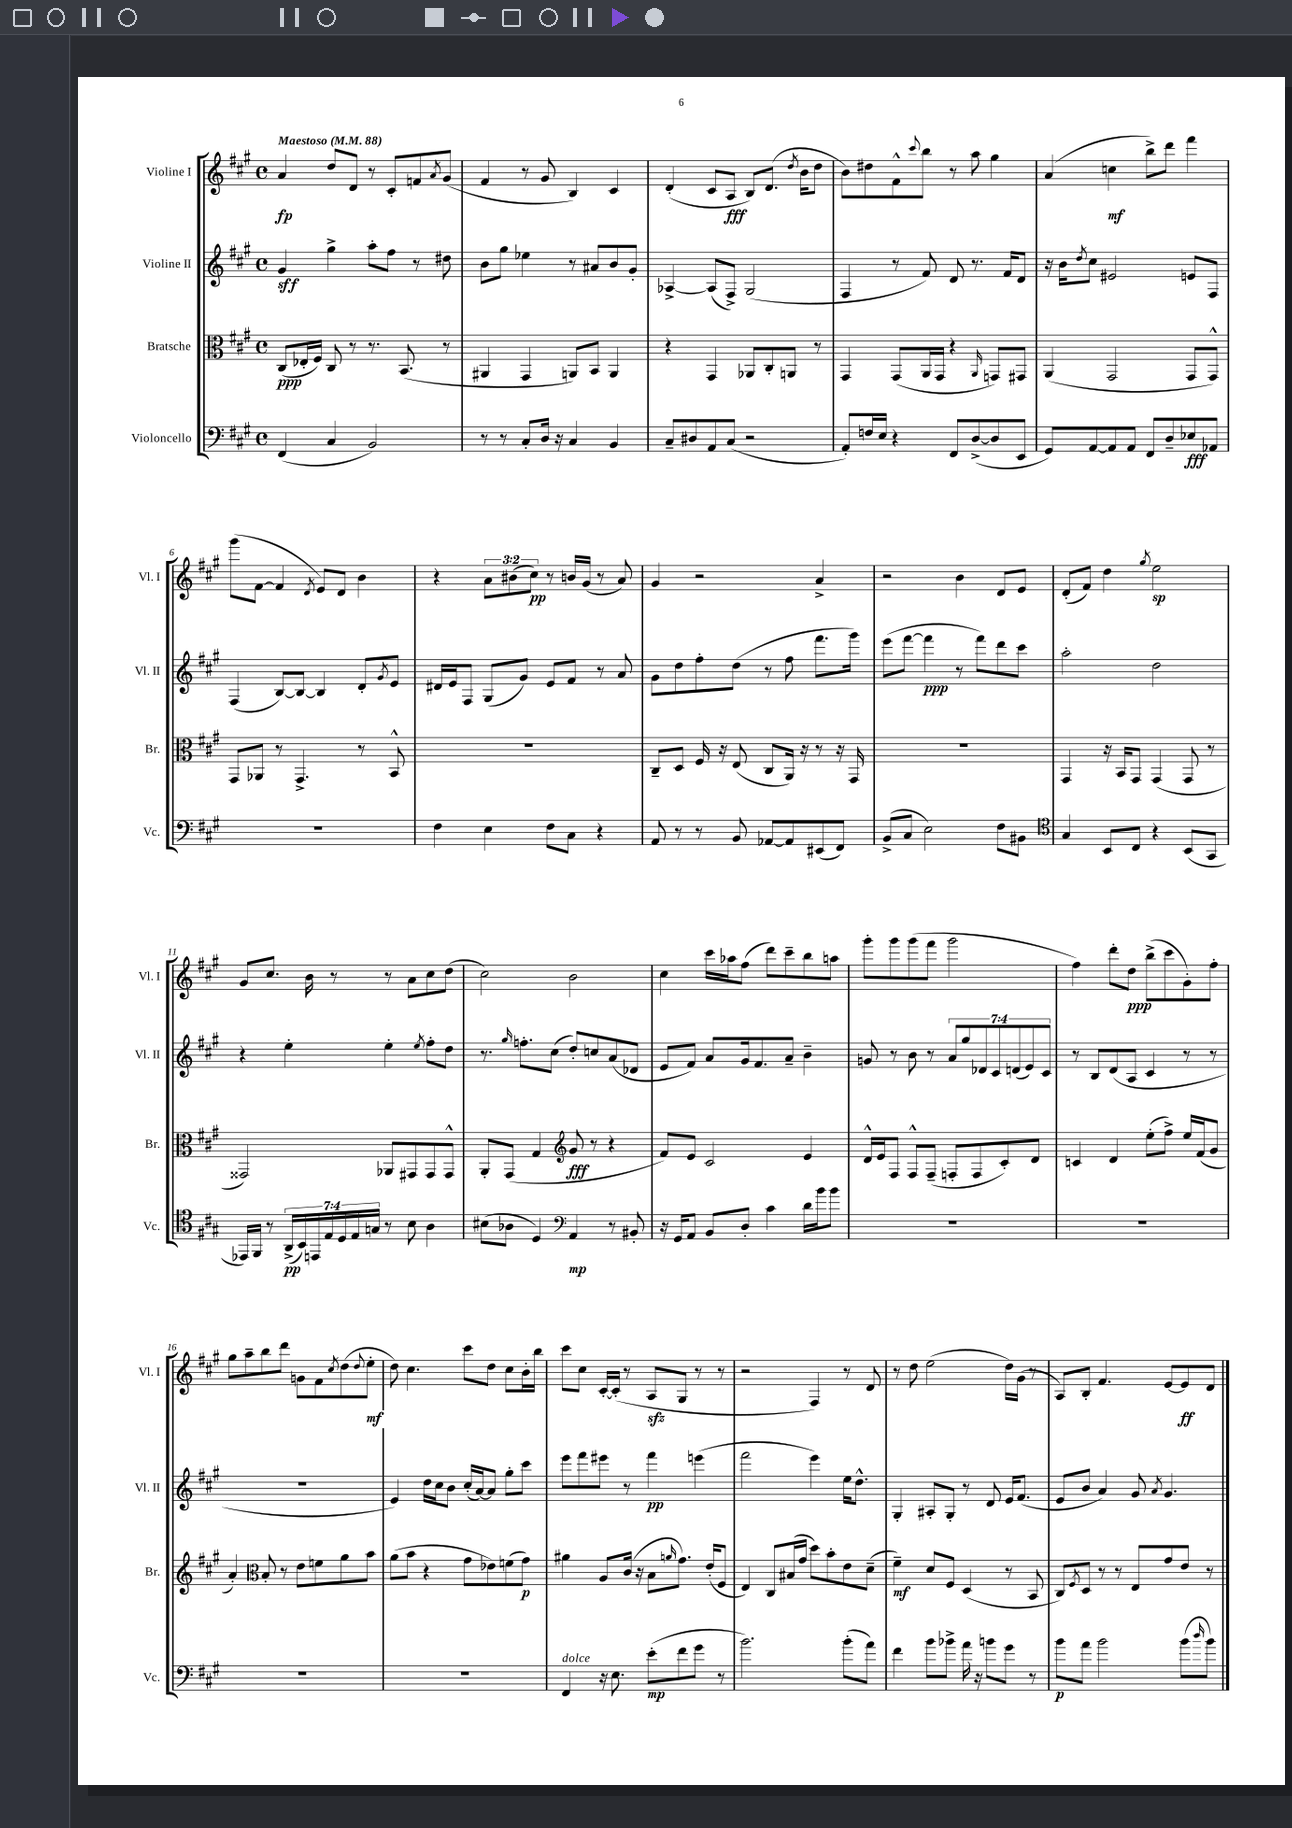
<<
\new StaffGroup <<
\new Staff = "s0" \with { instrumentName = "Violine I" shortInstrumentName = "Vl. I" } {
    \clef treble \key a \major \defaultTimeSignature \time 4/4 \override Staff.TupletNumber.text = #tuplet-number::calc-fraction-text \tempo "Maestoso" 4 = 88
    a'4\fp d''8 d'8 r8 cis'8-. f'8 \acciaccatura { a'8 } gis'8( |
    fis'4 r8 gis'8 b4) cis'4 |
    d'4-.( cis'8 a8\fff b8) d'8.( \acciaccatura { d''8 } b'16 d''8 |
    b'8) dis''8 fis'8-^ \appoggiatura { cis'''8 } b''8 r8 a''8 gis''4 |
    a'4( c''4\mf b''8->) d'''8 fis'''4 |
    gis'''8( fis'8~ fis'4 \acciaccatura { d'8 } e'8) d'8 b'4 |
    r4 \tuplet 3/2 { a'8 bis'8( cis''8\pp) } r8 b'16 gis'16( r8 a'8) |
    gis'4 r2 a'4-> |
    r2 b'4 d'8 e'8 |
    d'8-.( fis'8) d''4 \acciaccatura { gis''8 } e''2\sp |
    gis'8 cis''8. b'16 r8 r8 a'8 cis''8 d''8( |
    cis''2) b'2 |
    cis''4 cis'''16 aes''16 fis''8( d'''8) cis'''8-- b''8 a''8 |
    gis'''8-. gis'''8 gis'''8( fis'''8 gis'''2 |
    fis''4) d'''8-. d''8\ppp b''8->( cis'''8 gis'8-.) fis''8-. |
    gis''8 a''8-- b''8 d'''8 g'8 fis'8 \acciaccatura { cis''8 } d''8( \appoggiatura { d''8 } e''8-.\mf |
    d''8) cis''4. cis'''8 d''8 cis''8 b'16-. b''16 |
    cis'''8 cis''8 cis'16~-. cis'16-.( r8 a8\sfz gis8 r8 r8 |
    r2 fis4) r8 d'8 |
    r8 d''8 e''2( d''16) gis'16( r8 |
    a8) b8-. fis'4. e'8~ e'8\ff d'8 \bar "|." |
}
\new Staff = "s1" \with { instrumentName = "Violine II" shortInstrumentName = "Vl. II" } {
    \clef treble \key a \major \defaultTimeSignature \time 4/4 \override Staff.TupletNumber.text = #tuplet-number::calc-fraction-text
    gis'4\sff gis''4-> a''8-. fis''8 r8 dis''8 |
    b'8 gis''8 ees''4 r8 ais'8 b'8 gis'8-. |
    aes4~-> aes8( fis8->) gis2( |
    fis4 r8 fis'8) d'8 r8. fis'16 d'8 |
    r16 b'16 \acciaccatura { d''8 } cis''8 eis'2 e'8 fis8 |
    fis4( b8~) b8~ b4 d'8-. \acciaccatura { gis'8 } e'8 |
    dis'16 e'16 fis8 gis8( gis'8) e'8 fis'8 r8 a'8 |
    gis'8 d''8 fis''8-. d''8( r8 fis''8 fis'''8. gis'''16) |
    e'''8( fis'''8~ fis'''4\ppp r8 fis'''8) d'''8 cis'''8 |
    a''2-. d''2 |
    r4 e''4-. e''4-. \acciaccatura { e''8 } fis''8-. d''8 |
    r8. \grace { gis''16 } f''8.-. cis''8( d''8-.) c''8 a'8( des'8 |
    e'8 fis'8) a'8 gis'16 fis'8. a'8-- b'4-- |
    g'8 r8 b'8 r8 \tuplet 7/4 { a'8 gis''8 des'8 cis'8 d'8( e'8) cis'8 } |
    r8 b8 d'8( a8 cis'4 r8 r8 |
    R1 |
    e'4) d''16 cis''16 b'8 cis''16-.( a'16~) a'8 gis''8-. cis'''8 |
    e'''8 fis'''8 eis'''8 r8 fis'''4\pp e'''4( |
    fis'''2 e'''4) e''16 d''8.-^ |
    gis4-. ais8-. gis8-. r8 d'8 e'16 fis'8.( |
    e'8 b'8 a'4) gis'8 \acciaccatura { a'8 } gis'4. \bar "|." |
}
\new Staff = "s2" \with { instrumentName = "Bratsche" shortInstrumentName = "Br." } {
    \clef alto \key a \major \defaultTimeSignature \time 4/4
    cis8\ppp( ees16-. fis16) cis8 r8 r8. b,8.( r8 |
    ais,4 gis,4 a,8) b,8 a,4 |
    r4 gis,4 aes,8 cis8-. a,8 r8 |
    gis,4 gis,8( a,16 gis,16 r4 \grace { a,16 } g,8) gis,8 |
    a,4( gis,2 gis,8 gis,8-^) |
    gis,8 aes,8 r8 gis,4.-> r8 b,8-^ |
    R1 |
    cis8-- d8 fis16 r16 e8( cis8 a,16) r16 r8 r16 gis,16 |
    R1 |
    gis,4 r16 b,16 gis,8 gis,4( gis,8 r8 |
    gisis,2) aes,8 gis,8 gis,8 gis,8-^ |
    a,8-. gis,8( gis4 \clef treble gis'8\fff r8 r4 |
    fis'8) e'8 cis'2 e'4 |
    d'16-^ e'16 fis8 fis8-^ fis8--( f8-. f8 cis'8-.) d'8 |
    c'4 d'4 e''8-.( fis''8->) e''16 fis'16( gis'8 |
    a'4-.) \clef alto b8-. r8 e'8 f'8 a'8 b'8 |
    a'8( b'8 r4 gis'8 ees'8) f'8( gis'8\p) |
    ais'4 a8 cis'16( r16 b8 \grace { a'16 } gis'8.) e'16-.( fis8 |
    e4) cis8 bis16( gis'16 d''8) b'8-. e'8 d'8--( |
    fis'4--\mf) d'8 fis8 d4( r8 b,8 |
    cis8) \acciaccatura { fis8 } d8 r8 r8 e8 gis'8 e'8 r8 \bar "|." |
}
\new Staff = "s3" \with { instrumentName = "Violoncello" shortInstrumentName = "Vc." } {
    \clef bass \key a \major \defaultTimeSignature \time 4/4 \override Staff.TupletNumber.text = #tuplet-number::calc-fraction-text
    fis,4( cis4 b,2) |
    r8 r8 cis8-. d16 r16 cis4 b,4 |
    cis8-- dis8 a,8 cis8( r2 |
    a,8-.) f16 e16 r4 fis,8 d8~->( d8 e,8 |
    gis,8) a,8~ a,8 a,8 fis,8 d8-- ees8\fff aes,8 |
    R1 |
    fis4 e4 fis8 cis8 r4 |
    a,8 r8 r8 b,8 aes,8~ aes,8 eis,8( fis,8) |
    b,8->( cis8 e2) fis8 bis,8 |
    \clef tenor gis4 b,8 cis8 r4 b,8( gis,8 |
    ees,16) fis,16 r8 \tuplet 7/4 { a,16->\pp( b,16) e,16 e16 d16 e16 g16 } r8 b8 a4 |
    bis8( aes8 d4) \clef bass a,4\mp r8 bis,8-. |
    r16 gis,16 a,8 b,8 d8-. cis'4 d'16 b'16 b'8 |
    R1 |
    R1 |
    R1 |
    R1 |
    fis,4^\markup { \italic "dolce" } r16 e8. e'8-.\mp( fis'8 gis'8 r8 |
    b'2.) b'8-.( a'8) |
    fis'4 b'8 bes'8-> a'16 r16 b'8 gis'8 r8 |
    b'8\p a'8 b'2 b'8( \grace { d''16 } b'8) \bar "|." |
}
>>
>>
